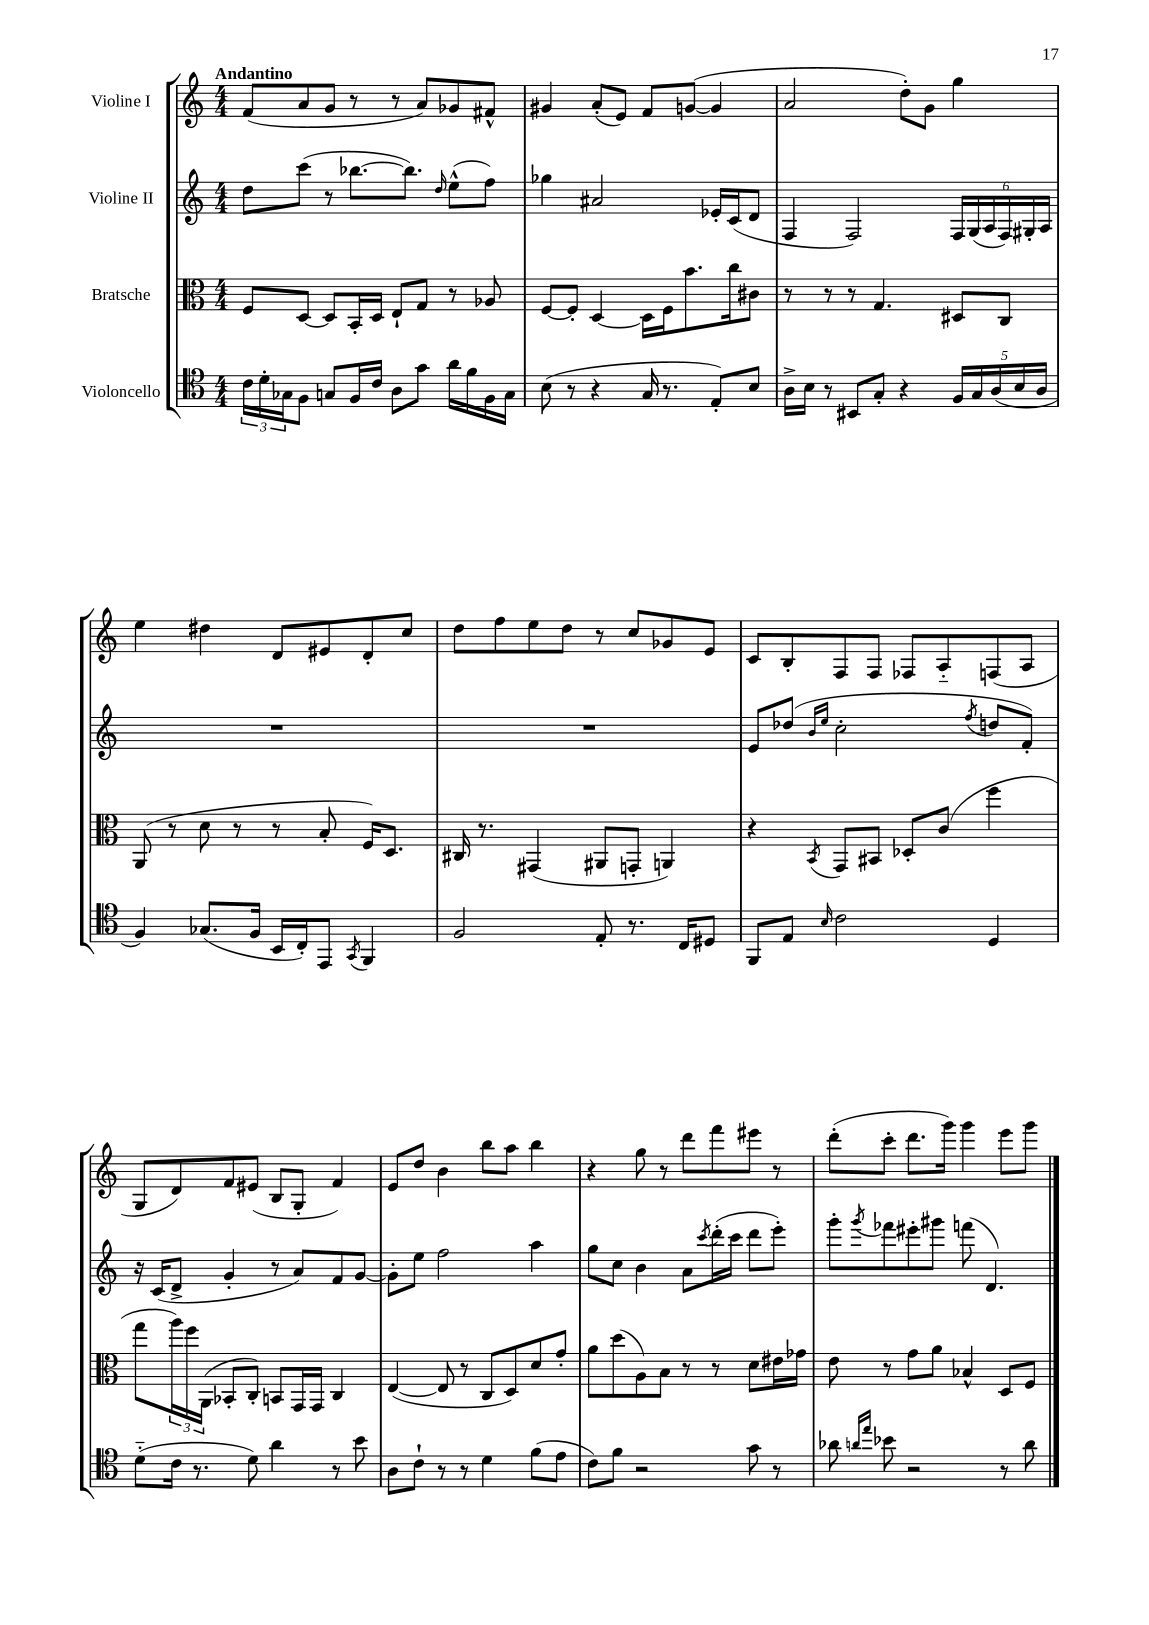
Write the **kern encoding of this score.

**kern	**kern	**kern	**kern
*staff4	*staff3	*staff2	*staff1
*clefC4	*clefC3	*clefG2	*clefG2
*k[]	*k[]	*k[]	*k[]
*M4/4	*M4/4	*M4/4	*M4/4
24c\LL	8F/L	8dd\L	(8f/L
24d'\	.	.	.
24G-\J	.	.	.
8F\J	[8D/J	(8ccc\J	8a/
8G/L	8D/]L	8r	8g/J
16F/L	16BB'/L	[8.bb-\L	8r
16c/JJ	16D/JJ	.	.
8A\L	8E`/L	.	8r
.	.	8.bb-\]J)	.
8g\J	8G/J	.	8a/L)
.	.	16qqdd/	.
16a\LL	8r	(8ee^^\L	8g-/
16f\	.	.	.
16F\	8A-/	8ff\J)	8f#^^/J
16G\JJ	.	.	.
=	=	=	=
(8B\	[8F/L	4gg-\	4g#/
8r	8F'/]J	.	.
4r	[4D/	2a#/	(8a'/L
.	.	.	8e/J)
16G/	16D\]LL	.	8f/L
8.r	16F\J	.	.
.	8.b\	.	([8g/J
8E'/L)	.	16e-'/LL	4g/]
.	16cc\k	(16c/J	.
8B/J	8c#\J	8d/J	.
=	=	=	=
16A^\LL	8r	4F/	2a/
16B\JJ	.	.	.
8r	8r	.	.
8BB#/L	8r	2F/)	.
8G'/J	4.G/	.	.
4r	.	.	8dd'\L)
.	.	.	8g\J
20F/LL	8D#/L	24F/LL	4gg\
.	.	(24G/	.
20G/	.	.	.
.	.	24A/	.
(20A/	.	.	.
.	8C/J	24F/)	.
20B/	.	.	.
.	.	24G#'/	.
20A/JJ	.	.	.
.	.	24A/JJ	.
=	=	=	=
4F/)	(8AA/	1r	4ee\
.	8r	.	.
(8.G-/L	8d\	.	4dd#\
.	8r	.	.
16F/Jk	.	.	.
16BB/LL	8r	.	8d/L
16C'/J)	.	.	.
8EE/J	8B'/	.	8e#/
8qGG/	.	.	.
4FF/	16F/LK)	.	8d'/
.	8.D/J	.	.
.	.	.	8cc/J
=	=	=	=
2F/	16C#/	1r	8dd\L
.	8.r	.	.
.	.	.	8ff\
.	(4GG#/	.	8ee\
.	.	.	8dd\J
8E'/	8AA#/L	.	8r
8.r	8GG'/J	.	8cc/L
.	4AA/)	.	8g-/
16C/LK	.	.	.
8D#/J	.	.	8e/J
=	=	=	=
8FF/L	4r	8e/L	8c/L
8E/J	.	(8dd-/J	8B'/
.	.	16qqb/LL	.
16qqB/	8qBB/	16qqee/JJ	.
2c\	8GG/L	2cc'\	8F/
.	8BB#/J	.	8F/J
.	8D-'/L	.	8F-/L
.	(8c/J	.	8A'~/
.	.	8qff/	.
4D/	4ff\	8dd/L	(8F/
.	.	8f'/J)	8A/J
=	=	=	=
(8d'~\L	8gg\L	16r	8G/L
.	.	(16c/LK	.
16c\Jk	24aa\L)	8d^/J	8d/)
.	24ff\	.	.
8.r	.	.	.
.	(24AA\JJ	.	.
.	8BB-'/L	4g'/	8f/
8d\)	8C'/J)	.	(8e#/J
4a\	8BB/L	8r	8B/L
.	16GG/L	8a/L)	8G'/J
.	16GG/JJ	.	.
8r	4C/	8f/	4f/)
8b\	.	[8g/J	.
=	=	=	=
8A\L	([4E/	8g'\]L	8e/L
8c`\J	.	8ee\J	8dd/J
8r	8E/]	2ff\	4b\
8r	8r	.	.
4d\	8C/L	.	8bb\L
.	8D/)	.	8aa\J
(8f\L	8d/	4aa\	4bb\
8e\J	8g'/J	.	.
=	=	=	=
8c\L)	8a\L	8gg\L	4r
8f\J	(8dd\	8cc\J	.
2r	8A\)	4b\	8gg\
.	8B\J	.	8r
.	8r	8a\L	8ddd\L
.	.	8qccc/	.
.	8r	(16ddd'\L	8fff\
.	.	16ccc\JJ	.
8g\	8d\L	8ddd\L	8eee#\J
8r	16e#\L	8eee'\J)	8r
.	16g-\JJ	.	.
=	=	=	=
8a-\	8e\	8ggg'\L	(8ddd'\L
16qqa/LL	.	.	.
16qqee/JJ	.	8qggg/	.
8b-\	8r	8fff-\	8ccc'\J
2r	8g\L	8eee#'\	8.ddd\L
.	8a\J	8ggg#\J	.
.	.	.	16ggg\Jk)
.	4B-^^/	(8fff\	4ggg\
.	.	4.d/)	.
8r	8D/L	.	8eee\L
8a\	8F/J	.	8ggg\J
==	==	==	==
*-	*-	*-	*-
